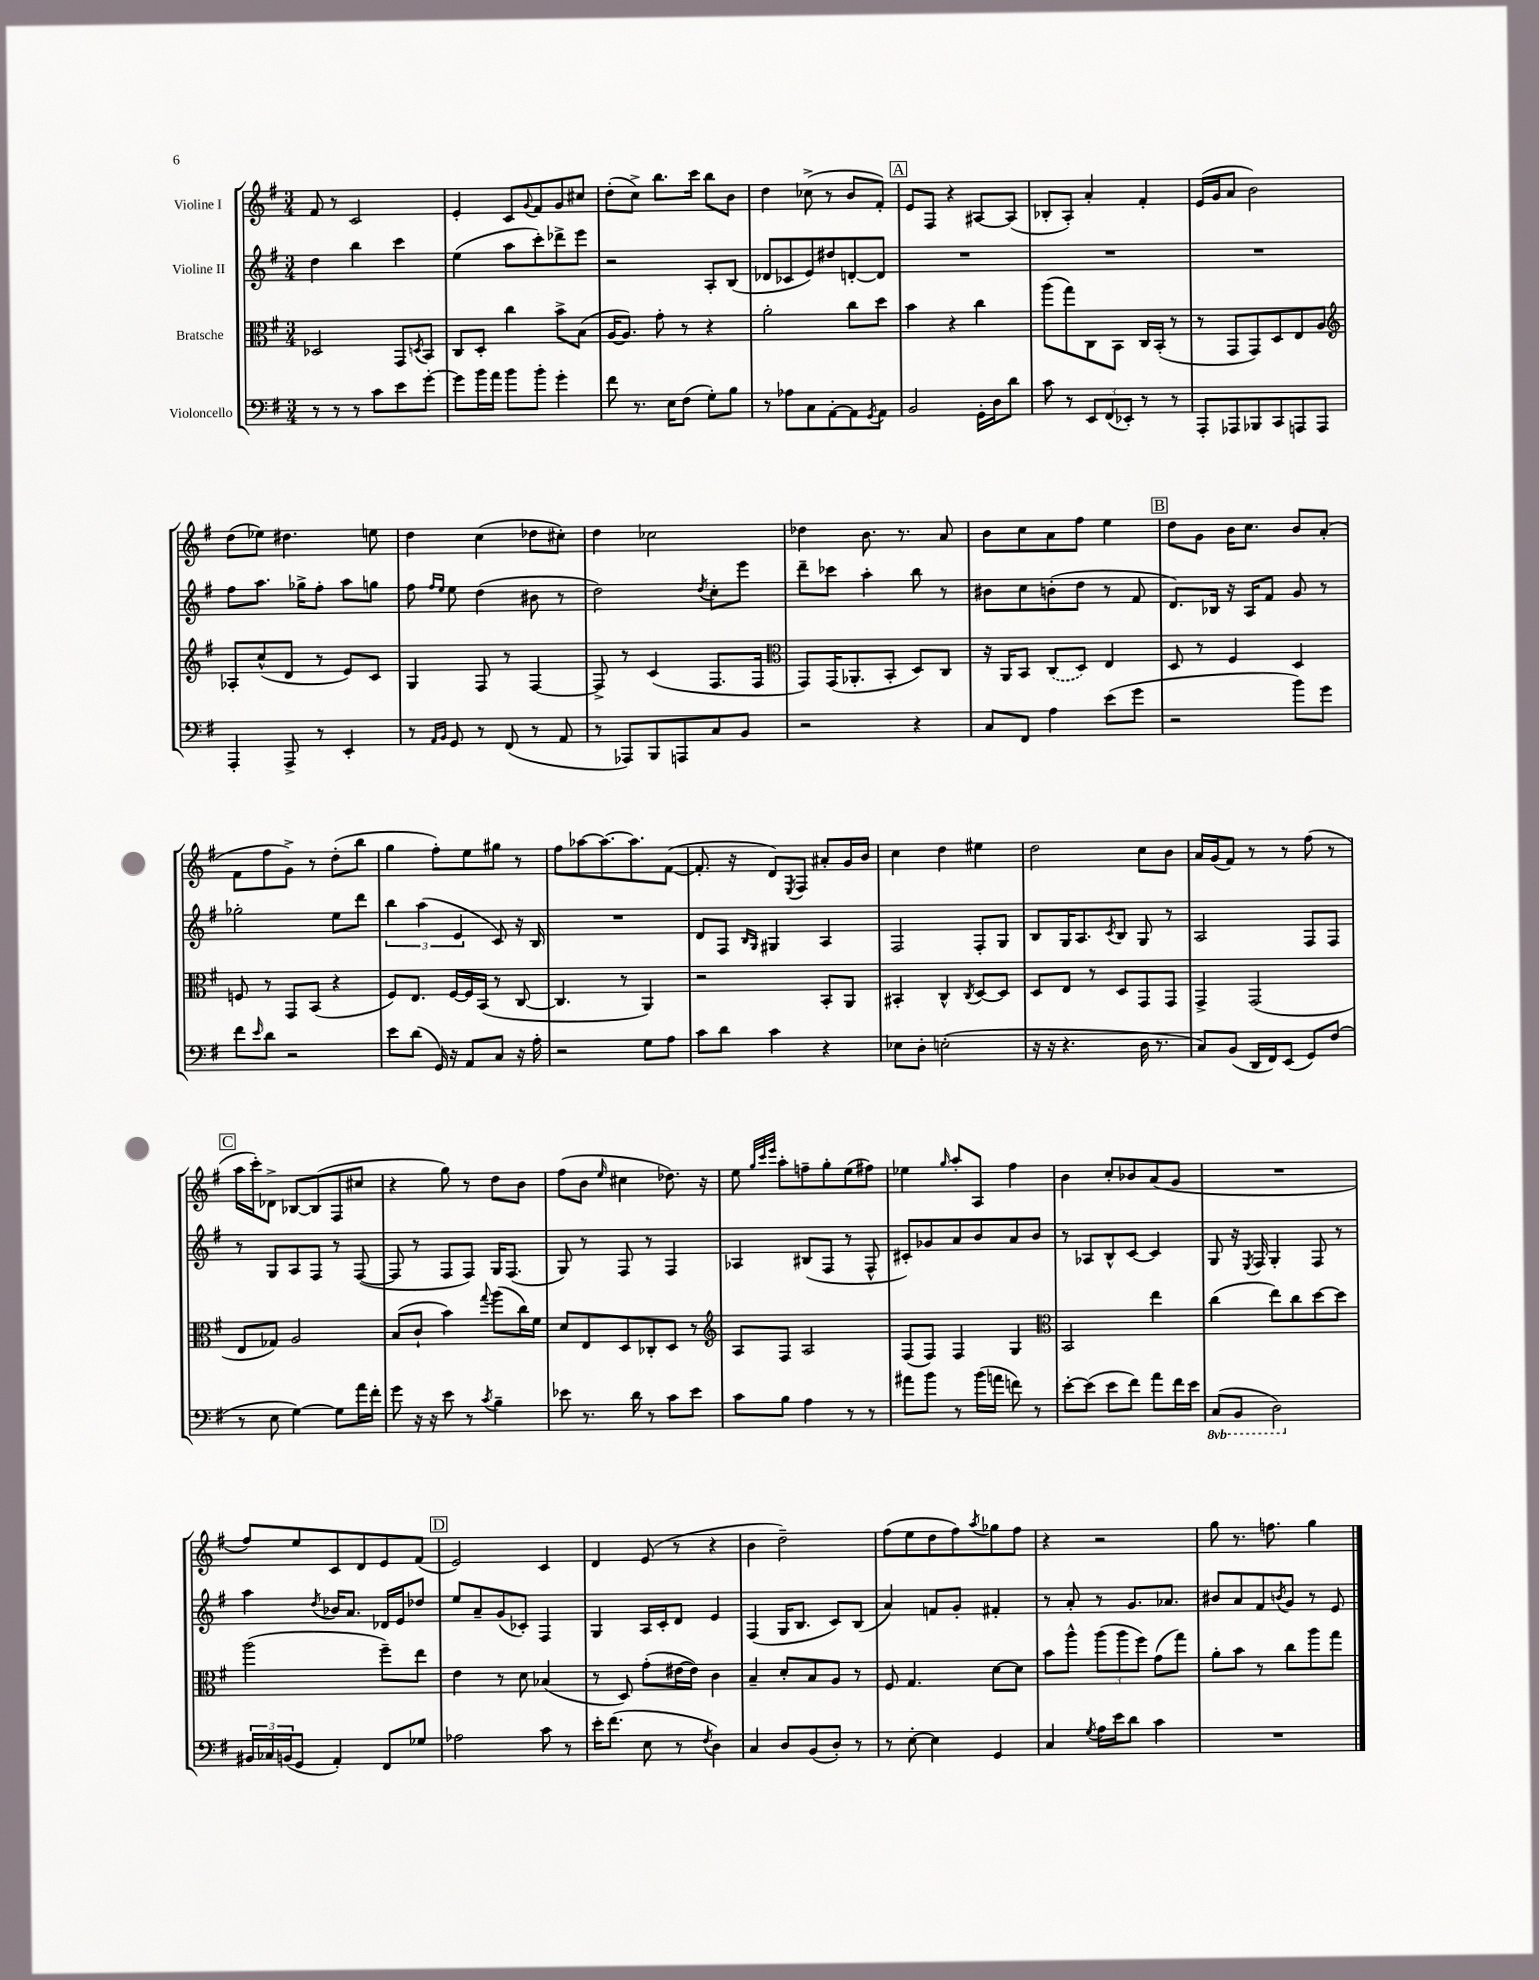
<<
\new StaffGroup <<
\new Staff = "s0" \with { instrumentName = "Violine I" } {
    \clef treble \key g \major \numericTimeSignature \time 3/4
    fis'8 r8 c'2 |
    e'4-. c'8 \appoggiatura { g'8 } fis'8 g'8 cis''8 |
    d''8-.( c''8->) b''8. c'''16 b''8 b'8 |
    d''4 ces''8->( r8 b'8 fis'8-.) |
    \mark \markup { \box "A" } e'8 fis8 r4 ais8~ ais8( |
    bes8-. a8-.) a'4-. fis'4-. |
    e'16( g'16 a'8 b'2) |
    d''8( ees''8) dis''4. e''8 |
    d''4 c''4( des''8 cis''8-.) |
    d''4 ces''2 |
    des''4 b'8. r8. a'8 |
    b'8 c''8 a'8 fis''8 e''4 |
    \mark \markup { \box "B" } d''8 g'8 b'16 c''8. b'8 a'8-.( |
    fis'8 fis''8 g'8->) r8 d''8-.( b''8 |
    g''4 fis''8-.) e''8 gis''8 r8 |
    fis''8 aes''8~ aes''8.~ aes''8. fis'8~( |
    fis'8.-. r16 d'8) \acciaccatura { e8 } fis8 ais'8-. g'16 b'16 |
    c''4 d''4 eis''4 |
    d''2 c''8 b'8 |
    a'16 g'16( fis'8) r8 r8 fis''8( r8 |
    \mark \markup { \box "C" } a''16 c'''16-.) des'8-> bes8~ bes8( fis8 cis''8 |
    r4 g''8) r8 d''8 b'8 |
    fis''8( b'8 \grace { e''16 } cis''4 des''8.) r16 |
    e''8 \grace { g''32 c'''32 e'''32 } a''8-. f''8-- g''8-. e''8( fis''8) |
    ees''4 \grace { g''16 } a''8-. a8 fis''4 |
    b'4 c''8-. bes'8 a'8( g'8 |
    R2. |
    fis''8) e''8 c'8 d'8 e'8 fis'8( |
    \mark \markup { \box "D" } e'2) c'4 |
    d'4 e'8( r8 r4 |
    b'4 d''2--) |
    fis''8( e''8 d''8 fis''8) \acciaccatura { a''8 } ges''8 fis''8 |
    r4 r2 |
    g''8 r8. f''8. g''4 \bar "|." |
}
\new Staff = "s1" \with { instrumentName = "Violine II" } {
    \clef treble \key g \major \numericTimeSignature \time 3/4
    d''4 b''4 c'''4 |
    e''4( a''8 c'''8-.) des'''8-> e'''8 |
    r2 a8-. b8( |
    des'8 ces'8 e'8) dis''8 d'8~-. d'8 |
    \mark \markup { \box "A" } R2. |
    R2. |
    R2. |
    fis''8 a''8. ges''16-> fis''8-. a''8 g''8 |
    fis''8 \grace { fis''16 e''16 } e''8 d''4( bis'8 r8 |
    d''2) \acciaccatura { d''8 } c''8-. e'''8 |
    d'''8-- ces'''8 a''4-. b''8 r8 |
    bis'8 c''8 b'8-.( d''8 r8 fis'8 |
    \mark \markup { \box "B" } d'8.) bes16 r16 a16 fis'8 g'8 r8 |
    ges''2-. e''8 d'''8 |
    \tuplet 3/2 { b''4 a''4( e'4 } c'8) r16 b16 |
    R2. |
    d'8 fis8 \grace { b16 g16 } gis4 a4 |
    fis2 fis8-. g8 |
    b8 g16 a8. \acciaccatura { c'8 } b8 g8 r8 |
    a2 fis8 fis8 |
    \mark \markup { \box "C" } r8 g8 a8 fis8 r8 fis8~( |
    fis8 r8 fis8 fis8) g16 fis8.( |
    g8) r8 fis8 r8 fis4 |
    aes4 bis8( fis8 r8 fis8-^ |
    cis'8-.) ges'8 a'8 b'8 a'8 b'8 |
    r8 aes8 b8-^ c'8~ c'4 |
    g8 r16 \acciaccatura { e8 } fis16 g4-. fis8 r8 |
    a''4 \acciaccatura { d''8 } bes'16 a'8. des'16 e'16 des''8 |
    \mark \markup { \box "D" } e''8 a'8-- g'8( ces'8-.) fis4 |
    g4 a16 c'16-. d'8 e'4 |
    fis4( g16 b8. c'8) b8( |
    a'4) f'8 g'8-. fis'4-. |
    r8 a'8-. r8 g'8. aes'8. |
    bis'8 a'8 fis'8 \acciaccatura { b'8 } g'8 r8 e'8 \bar "|." |
}
\new Staff = "s2" \with { instrumentName = "Bratsche" } {
    \clef alto \key g \major \numericTimeSignature \time 3/4
    des2 g,8 \acciaccatura { d8 } b,8 |
    c8 d8-. c''4 b'8-> b8( |
    a16~ a8.) g'8-. r8 r4 |
    a'2-. c''8 d''8 |
    \mark \markup { \box "A" } b'4 r4 c''4 |
    a''8( g''8) c8 b,8 c16 b,16-.( r8 |
    r8 g,8 g,8) d8 e8 a8 |
    \clef treble aes8-. c''8-^( d'8 r8 e'8) c'8 |
    g4 fis8 r8 fis4~ |
    fis8-> r8 c'4( fis8. fis16 |
    \clef alto g,8) g,16( aes,8.-. b,8-. d8) c8 |
    r16 a,16 b,8 \once \slurDashed c8( d8) e4 |
    \mark \markup { \box "B" } d8 r8 fis4 d4 |
    f8 r8 g,8 b,8( r4 |
    fis8) e8. fis16~ fis16 b,16( r8 c8~ |
    c4. r8 a,4) |
    r2 b,8-. a,8 |
    bis,4-. c4-^ \acciaccatura { c8 } d8~ d8 |
    d8 e8 r8 d8 g,8 g,8 |
    g,4-> g,2( |
    \mark \markup { \box "C" } e8 ges8) a2 |
    b8( c'8-! b'4) \appoggiatura { g''8 } a''8( c''16) fis'16 |
    d'8 e8 d8 ces8-. d8 r8 |
    \clef treble a8 fis8 a2 |
    fis8( fis8) fis4 g4 |
    \clef alto b,2 e''4 |
    c''4( e''8) c''8 d''8~ d''8 |
    a''2( fis''8--) e''8 |
    \mark \markup { \box "D" } e'4 r8 d'8 bes4( |
    r8 d8) g'8-.( eis'16~ eis'16) c'4 |
    b4-- d'8-. b8 a8 r8 |
    fis8 g4. d'8~ d'8 |
    b'8 a''8-^ \tuplet 3/2 { a''8( a''8 fis''8) } g'8( g''8) |
    a'8-. b'8 r8 c''8 a''8 g''8 \bar "|." |
}
\new Staff = "s3" \with { instrumentName = "Violoncello" } {
    \clef bass \key g \major \numericTimeSignature \time 3/4 \set Staff.ottavationMarkups = #ottavation-simple-ordinals
    r8 r8 r8 c'8 e'8 g'8~-. |
    g'8 b'16 a'16 b'8 b'8-. g'4-. |
    fis'8 r8. e16 fis8( g8-.) b8 |
    r8 aes8 c8 a,8~-. a,8 \acciaccatura { g,8 } a,8 |
    \mark \markup { \box "A" } b,2 g,16-. d16 d'8 |
    c'8 r8 \tuplet 3/2 { e,8 fis,8( ees,8-.) } r8 r8 |
    a,,8-. aes,,8 bes,,8 c,8 a,,8 a,,8 |
    a,,4-. a,,8-> r8 e,4-. |
    r8 \grace { a,16 b,16 } g,8 r8 fis,8( r8 a,8 |
    r8 aes,,8) b,,8 a,,8 c8 b,8 |
    r2 r4 |
    c8 fis,8 a4 e'8( g'8 |
    \mark \markup { \box "B" } r2 b'8) g'8 |
    fis'8 \grace { e'16 } d'8 r2 |
    e'8 d'8( g,16) r16 a,8 c8 r16 a16-. |
    r2 g8 a8 |
    c'8 d'8 c'4 r4 |
    ees8 d8-. e2-.( |
    r16 r16 r4. d16 r8. |
    c8) b,8( d,16 fis,16) e,8( g,8) fis8( |
    \mark \markup { \box "C" } r8 e8 g4~) g8 a'16 fis'16-. |
    g'8 r16 r16 e'8 r8 \acciaccatura { c'8 } b4-- |
    ees'8 r8. d'16 r8 c'8 ees'8 |
    c'8 b8 a4 r8 r8 |
    ais'8 b'8 r8 b'16( a'16 f'8) r8 |
    e'8~-. e'8( e'8 fis'8) a'8 fis'16 e'16 |
    \ottava #-1 c,8( b,,8 d,2) \ottava #0 |
    \tuplet 3/2 { bis,16 ces16 b,16( } g,8 a,4-.) fis,8 ges8 |
    \mark \markup { \box "D" } aes2 c'8 r8 |
    e'16-. fis'8.( e8 r8 \acciaccatura { fis8 } d4) |
    c4 d8 b,8( d8-.) r8 |
    r8 e8~-. e4 g,4 |
    c4 \acciaccatura { g8 } a16 e'16 d'8 c'4 |
    R2. \bar "|." |
}
>>
>>
\layout { \context { \Score \remove "Bar_number_engraver" } }
